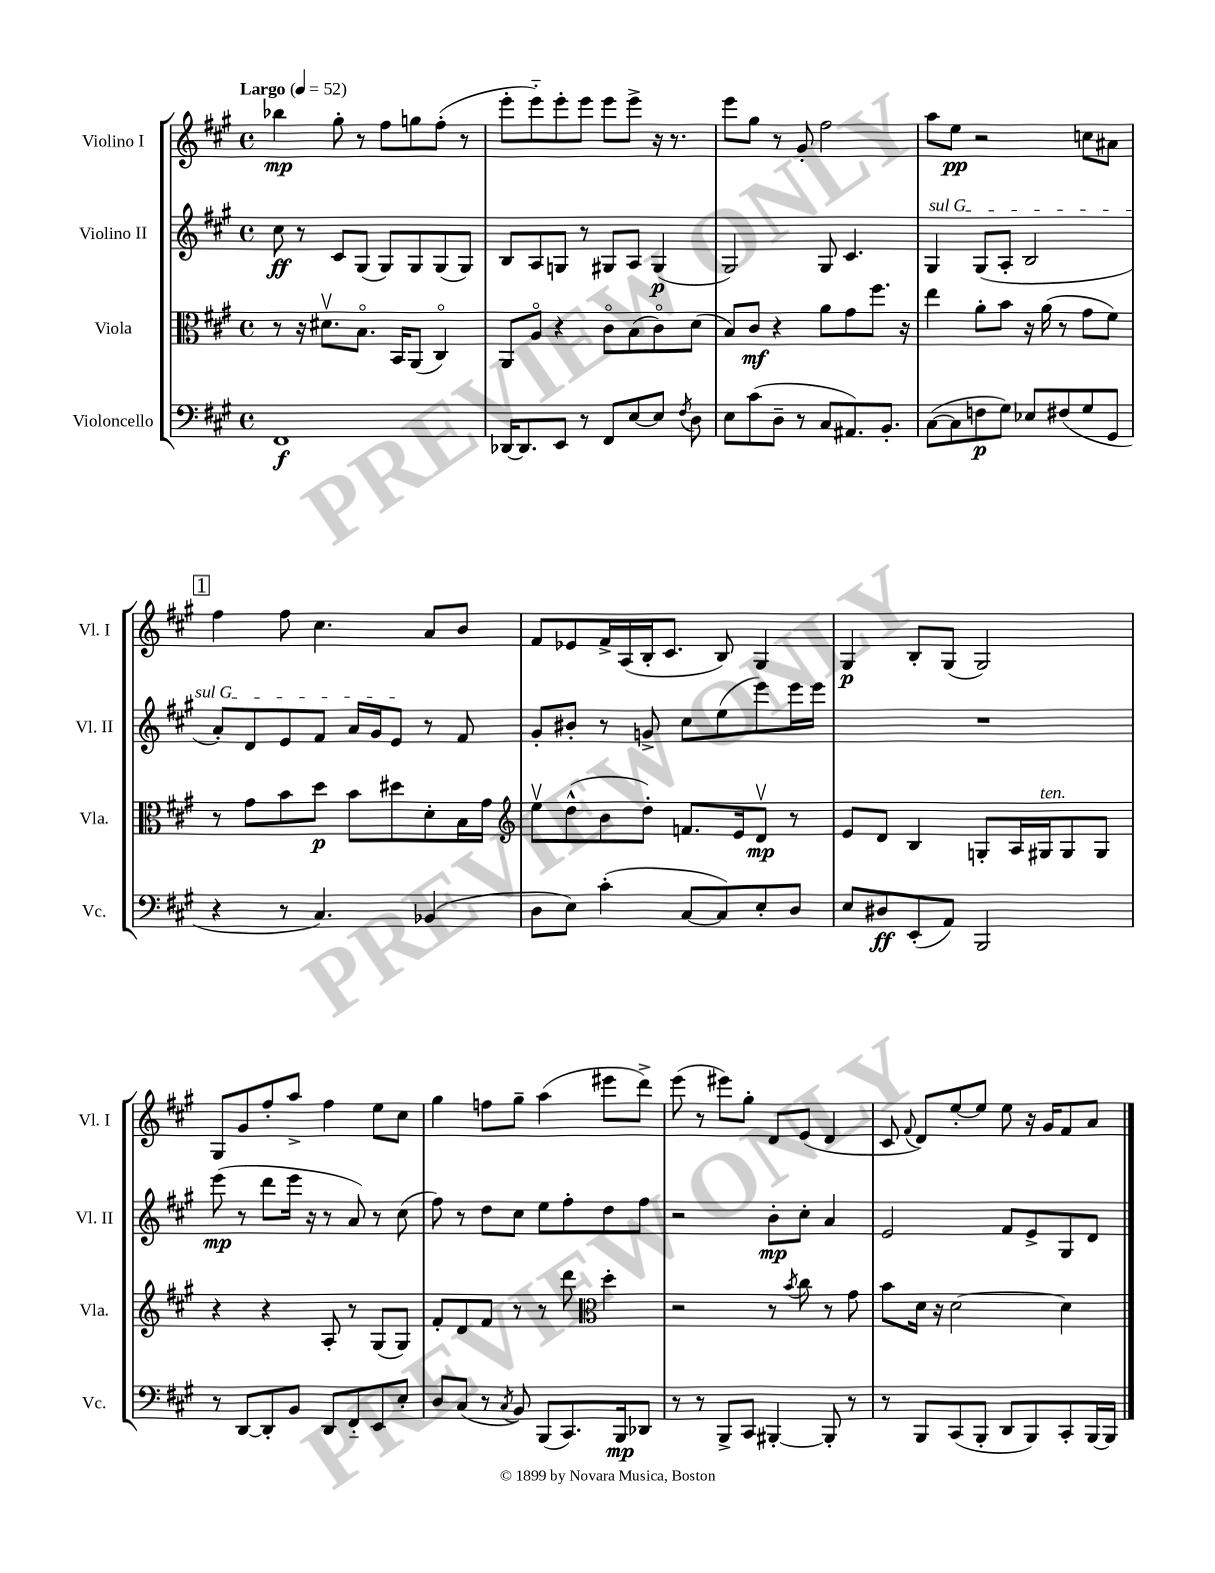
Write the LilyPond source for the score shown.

<<
\new StaffGroup <<
\new Staff = "s0" \with { instrumentName = "Violino I" shortInstrumentName = "Vl. I" } {
    \clef treble \key a \major \defaultTimeSignature \time 4/4 \tempo "Largo" 4 = 52
    \autoBeamOff bes''4\mp gis''8-. r8 fis''8[ g''8 fis''8]-.( r8 |
    e'''8[-. e'''8-_) e'''8-. e'''8] e'''8[ e'''8]-> r16 r8. |
    e'''8[ gis''8] r8 gis'8-. fis''2 |
    a''8[ e''8]\pp r2 c''8[ ais'8] |
    \mark \markup { \box "1" } fis''4 fis''8 cis''4. a'8[ b'8] |
    fis'8[ ees'8 fis'16-> a16( b16-. cis'8.] b8) gis4 |
    gis4\p b8[-. gis8]( gis2) |
    gis8[ gis'8 fis''8-. a''8]-> fis''4 e''8[ cis''8] |
    gis''4 f''8[ gis''8]-- a''4( eis'''8[ d'''8]->) |
    e'''8( r8 eis'''8[) gis''8]-. d'8[ e'8]( d'4 |
    cis'8 \appoggiatura { fis'8 } d'8[) e''8~-. e''8] e''8 r16 gis'16[ fis'8 a'8] \bar "|." |
}
\new Staff = "s1" \with { instrumentName = "Violino II" shortInstrumentName = "Vl. II" } {
    \clef treble \key a \major \defaultTimeSignature \time 4/4
    \autoBeamOff cis''8\ff r8 cis'8[ gis8]( gis8[) gis8 gis8( gis8]) |
    b8[ a8 g8] r8 gis8[ a8] gis4\p( |
    gis2) gis8 cis'4. |
    \once \override TextSpanner.bound-details.left.text = \markup { \italic "sul G" } gis4\startTextSpan gis8[( a8]-. b2 |
    \mark \markup { \box "1" } a'8[-.) d'8 e'8 fis'8] a'16[ gis'16 e'8]\stopTextSpan r8 fis'8 |
    gis'8[-. bis'8]-. r8 g'8-> cis''8[ e''8( e'''8) e'''16 e'''16] |
    R1 |
    e'''8\mp( r8 d'''8[ e'''16] r16 r8 a'8) r8 cis''8( |
    fis''8) r8 d''8[ cis''8] e''8[ fis''8-. d''8 fis''8] |
    r2 b'8[-.\mp cis''8]-. a'4 |
    e'2 fis'8[ e'8-> gis8 d'8] \bar "|." |
}
\new Staff = "s2" \with { instrumentName = "Viola" shortInstrumentName = "Vla." } {
    \clef alto \key a \major \defaultTimeSignature \time 4/4
    \autoBeamOff r8 r16 dis'8.[\upbow b8.]\flageolet b,16[ a,8]( cis4\flageolet) |
    a,8[ a8]\flageolet r4 cis'8[\flageolet b8( cis'8\flageolet) d'8]( |
    b8[) cis'8]\mf r4 a'8[ gis'8 fis''8.] r16 |
    e''4 a'8[-. b'8] r16 a'16( r8 gis'8[ fis'8]) |
    \mark \markup { \box "1" } r8 gis'8[ b'8 d''8]\p b'8[ dis''8 d'8-. b16 gis'16] |
    \clef treble e''8[\upbow d''8-^( b'8 d''8]-.) f'8.[ e'16 d'8]\upbow\mp r8 |
    e'8[ d'8] b4 g8[-. a16 gis16^\markup { \italic "ten." } gis8 gis8] |
    r4 r4 a8-. r8 gis8[( gis8]) |
    fis'8[-. d'8 fis'8] r8 r8 d'''8 \clef alto d''4-. |
    r2 r8 \acciaccatura { b'8 } cis''8 r8 gis'8 |
    b'8[ d'16] r16 d'2~ d'4 \bar "|." |
}
\new Staff = "s3" \with { instrumentName = "Violoncello" shortInstrumentName = "Vc." } {
    \clef bass \key a \major \defaultTimeSignature \time 4/4
    \autoBeamOff fis,1\f |
    des,16[~ des,8. e,8] r8 fis,8[ e8~ e8] \acciaccatura { fis8 } d8 |
    e8[ cis'8( d8]-- r8 cis8[ ais,8.) b,8.]-. |
    cis8[~( cis8 f8\p gis8]) ees8[ fis8( gis8 gis,8] |
    \mark \markup { \box "1" } r4 r8 cis4.) bes,4( |
    d8[ e8]) cis'4-.( cis8[~ cis8) e8-. d8] |
    e8[ dis8\ff e,8-.( a,8]) b,,2 |
    r8 d,8[~ d,8-. b,8] d,8[ fis,8-_ e,8 e8]-. |
    d8[ cis8]( r8 \acciaccatura { cis8 } b,8) b,,8[( cis,8.) b,,16\mp des,8] |
    r8 r8 b,,8[-> cis,8] bis,,4~-. bis,,8-. r8 |
    r8 b,,8[ cis,8( b,,8]-. d,8[ b,,8) cis,8-. b,,16~ b,,16] \bar "|." |
}
>>
>>
\layout { \context { \Score \remove "Bar_number_engraver" } }
